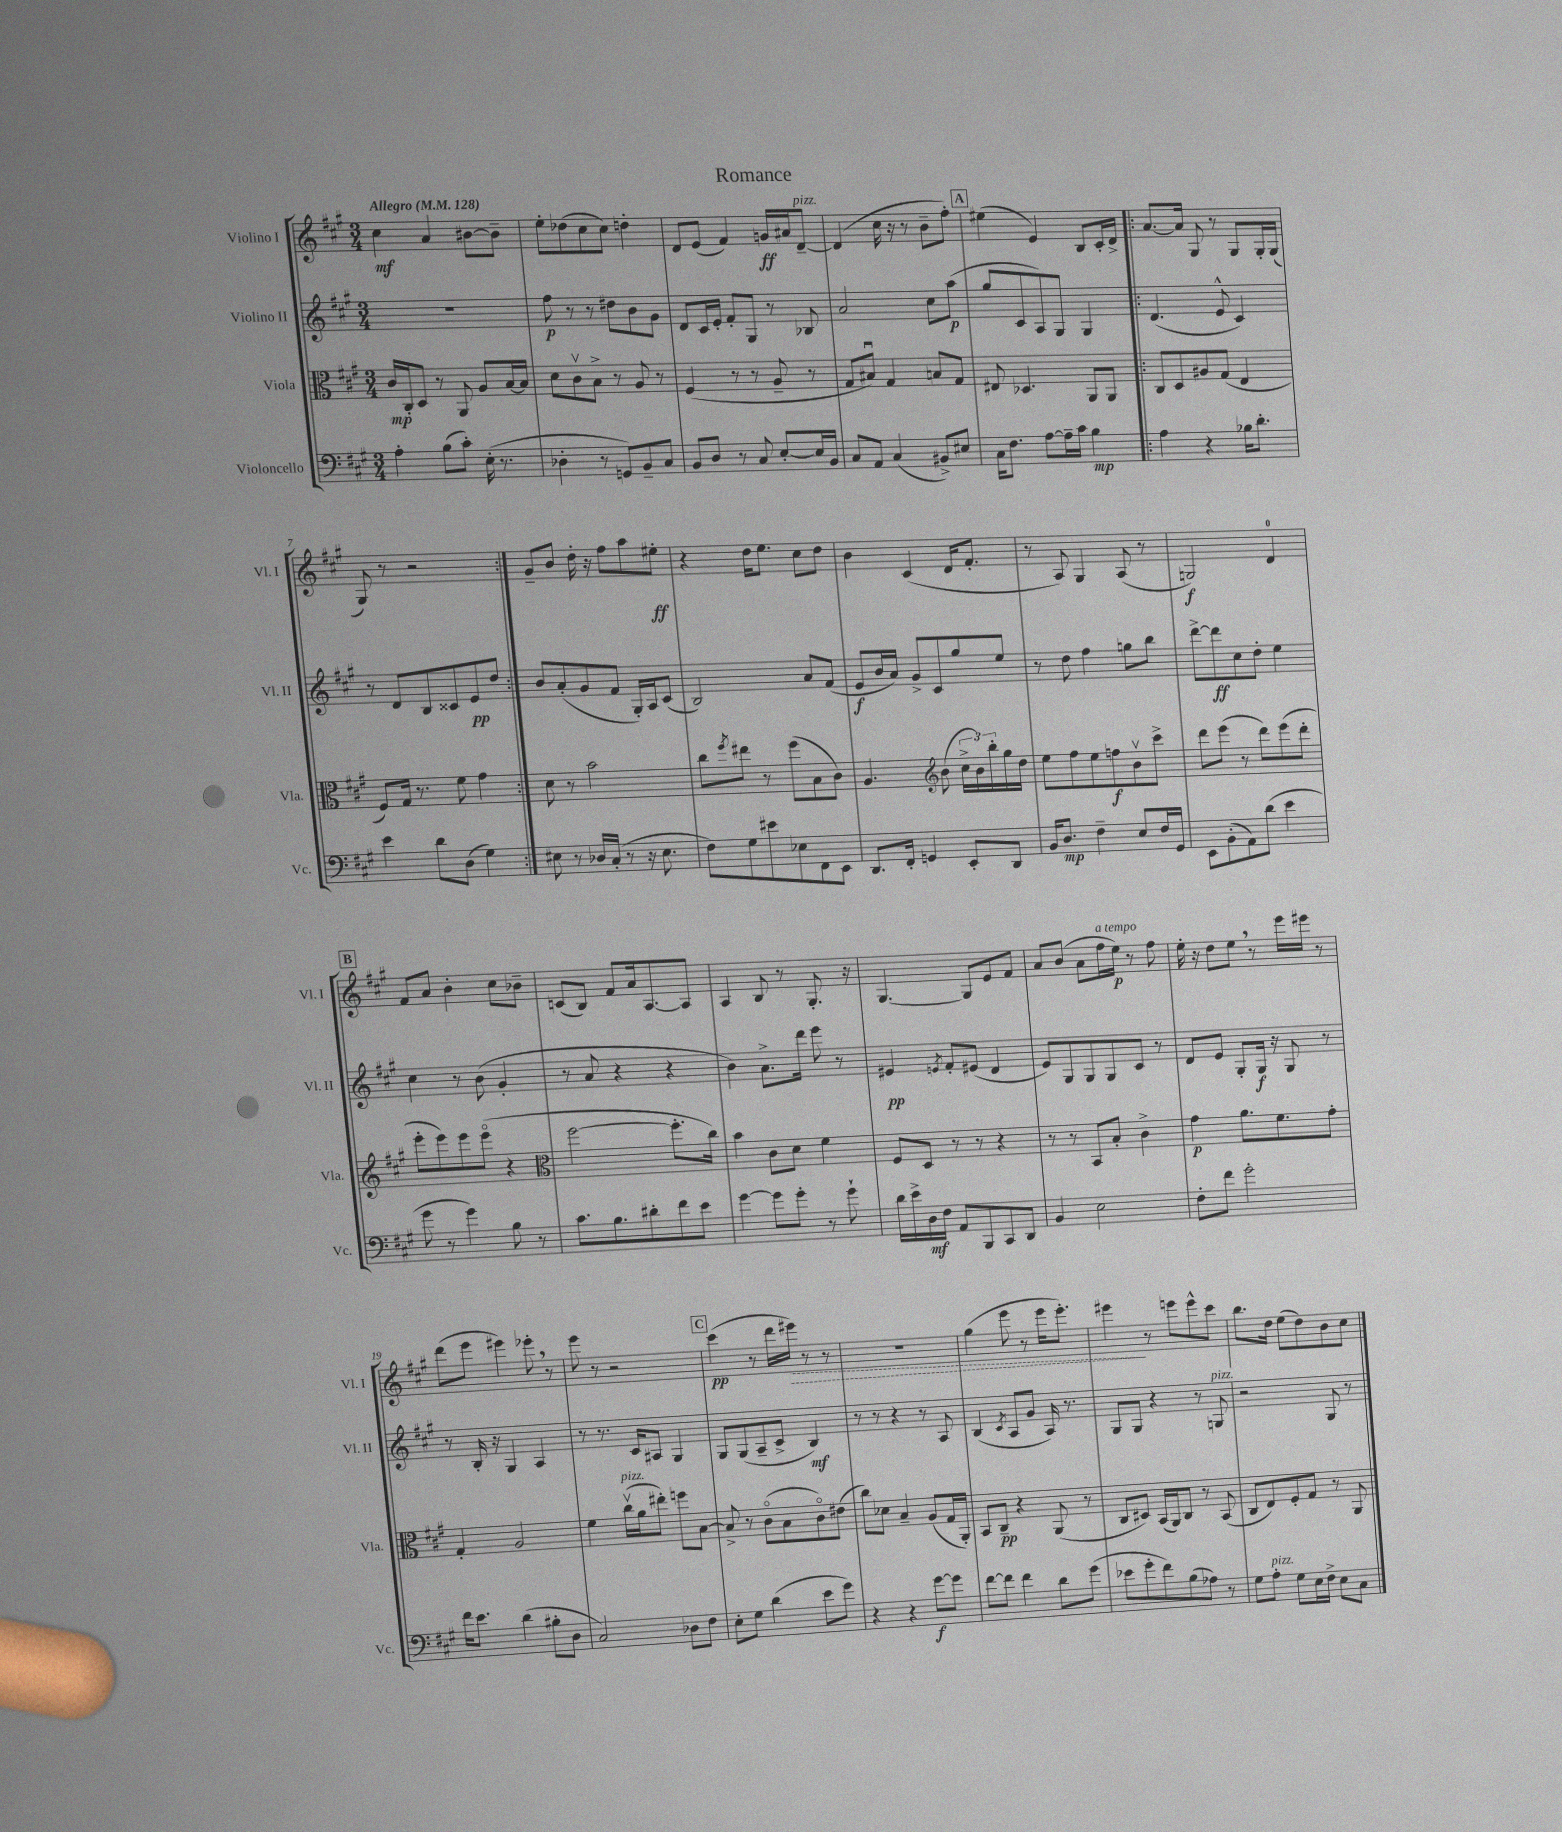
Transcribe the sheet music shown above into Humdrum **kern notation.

**kern	**dynam	**kern	**dynam	**kern	**dynam	**kern	**dynam
*part4	*part4	*part3	*part3	*part2	*part2	*part1	*part1
*staff4	*staff4	*staff3	*staff3	*staff2	*staff2	*staff1	*staff1
*I"Violoncello	*	*I"Viola	*	*I"Violino II	*	*I"Violino I	*
*I'Vc.	*	*I'Vla.	*	*I'Vl. II	*	*I'Vl. I	*
*clefF4	*	*clefC3	*	*clefG2	*	*clefG2	*
*k[f#c#g#]	*	*k[f#c#g#]	*	*k[f#c#g#]	*	*k[f#c#g#]	*
*M3/4	*	*M3/4	*	*M3/4	*	*M3/4	*
*MM128	*	*MM128	*	*MM128	*	*MM128	*
=1	=1	=1	=1	=1	=1	=1	=1
!	!	!	!	!	!	!LO:TX:a:B:t=Allegro	!
4A'\	.	16c#/LL	mp	2.r	.	4cc#\	mf
.	.	16C#'/J	.	.	.	.	.
.	.	8D/J	.	.	.	.	.
(8B\L	.	8r	.	.	.	4a/	.
8c#'\J)	.	8AA/	.	.	.	.	.
(16E'\	.	8A/L	.	.	.	[8b#X\L	.
8.r	.	.	.	.	.	.	.
.	.	[16B/L	.	.	.	8b#~\J]	.
.	.	16B/JJ]	.	.	.	.	.
=2	=2	=2	=2	=2	=2	=2	=2
4D-X'\	.	8d\L	.	8ff#\	p	8ee'\L	.
.	.	8c#v\	.	8r	.	(8dd-X\	.
8r	.	8B^\J	.	8r	.	8cc#\	.
8GGn/L)	.	8r	.	8dd#X\L	.	8cc#\J)	.
8BB~/	.	8A/	.	8b\	.	4ddn'\	.
8C#/J	.	8r	.	8g#\J	.	.	.
=3	=3	=3	=3	=3	=3	=3	=3
8BB/L	.	(4F#/	.	8d/L	.	8d/L	.
8D/J	.	.	.	16c#/L	.	(8e/J	.
.	.	.	.	16e'/JJ	.	.	.
8r	.	8r	.	8f#'/L	.	4f#/)	.
8C#/	.	8r	.	8G#/J	.	.	.
[8E'/L	.	8A~/	.	8r	.	16gn/LL	ff
.	.	.	.	.	.	16a#X/J	.
!	!	!	!	!	!	!LO:TX:a:i:t=pizz.	!
16E/L]	.	8r	.	8B-X/	.	[8d~/J	.
16BB/JJ	.	.	.	.	.	.	.
=4	=4	=4	=4	=4	=4	=4	=4
8C#/L	.	8G#/L	.	2a/	.	(4d/]	.
8AA/J	.	8B#Xu/J)	.	.	.	.	.
(4C#/	.	4G#/	.	.	.	16cc#\	.
.	.	.	.	.	.	16r	.
.	.	.	.	.	.	8r	.
8BB#X^/L)	.	8Bn/L	.	8cc#\L	.	8b~\L	.
8E#X/J	.	8G#/J	.	(8aa\J	p	8ff#'\J)	.
!!LO:REH:place=s1:t=A
=5	=5	=5	=5	=5	=5	=5	=5
16C#\KL	.	8E#X/	.	8gg#/L	.	(4ee#X\	.
8.F#\J	.	.	.	.	.	.	.
.	.	4.D-X/	.	8c#/	.	.	.
[8A\L	.	.	.	8A/)	.	4e/)	.
16A~\L]	.	.	.	8G#/J	.	.	.
16c#\JJ	.	.	.	.	.	.	.
4B\	mp	8AA/L	.	4G#/	.	8B/L	.
.	.	8AA/J	.	.	.	16c#'/L	.
.	.	.	.	.	.	16d^/JJ	.
=6!|:	=6!|:	=6!|:	=6!|:	=6!|:	=6!|:	=6!|:	=6!|:
4A\	.	8C#/L	.	(4.d/	.	[8.a/L	.
.	.	8D/	.	.	.	.	.
.	.	.	.	.	.	16a/Jk]	.
4r	.	8A#X/	.	.	.	8G#/	.
.	.	(8G#/J	.	8e^^/	.	8r	.
16B-X\KL	.	4E/	.	4c#/)	.	8G#/L	.
8.d'\J	.	.	.	.	.	.	.
.	.	.	.	.	.	16G#'/L	.
.	.	.	.	.	.	(16G#/JJ	.
!!LO:LB:g=z
=7	=7	=7	=7	=7	=7	=7	=7
4e\	.	8F#/L)	.	8r	.	8G#/)	.
.	.	16G#/Jk	.	8d/L	.	8r	.
.	.	8.r	.	.	.	.	.
8d\L	.	.	.	8B/	.	2r	.
(8D\J	.	8f#\	.	8c##X/	.	.	.
4G#\)	.	4g#\	.	8e/	pp	.	.
.	.	.	.	8dd/J	.	.	.
=8:|!	=8:|!	=8:|!	=8:|!	=8:|!	=8:|!	=8:|!	=8:|!
8E#X\	.	8d\	.	8b/L	.	8g#~/L	.
8r	.	8r	.	(8a'/	.	8b/J	.
16D-X/LL	.	2b\	.	8g#/	.	16dd'\	.
(16C#'/JJ	.	.	.	.	.	16r	.
8r	.	.	.	8f#/J	.	8ff#\L	.
16r	.	.	.	16G#'/LL)	.	8aa\	.
8.E#\	.	.	.	16A/J	.	.	.
.	.	.	.	(8c#/J	.	8ee#X'\J	ff
=9	=9	=9	=9	=9	=9	=9	=9
8F#\L)	.	8cc#\L	.	2B/)	.	4r	.
.	.	8qff#/	.	.	.	.	.
8G#\	.	8ee#X\J	.	.	.	.	.
8e#X\	.	8r	.	.	.	16dd\KL	.
.	.	.	.	.	.	8.ee\J	.
8E-X\	.	(8ff#\L	.	.	.	.	.
8FF#\	.	8B\	.	8a/L	.	8cc#\L	.
8EE\J	.	8c#\J)	.	(8f#/J	.	8dd\J	.
=10	=10	=10	=10	=10	=10	=10	=10
8.DD/L	.	4.A/	.	8e/L	f	4b\	.
.	.	.	.	16b/L	.	.	.
16FF#'/Jk	.	.	.	16a/JJ)	.	.	.
4GGn/	.	.	.	8g#^/L	.	(4c#/	.
*	*	*clefG2	*	*	*	*	*
.	.	(8b\	.	8c#/	.	.	.
8EE'/L	.	24cc#^\LL	.	8gg#/	.	16d/KL	.
.	.	24b\)	.	.	.	.	.
.	.	.	.	.	.	8.f#'/J	.
.	.	24bb'\	.	.	.	.	.
8DD/J	.	16gg#\	.	8ee/J	.	.	.
.	.	16dd\JJ	.	.	.	.	.
=11	=11	=11	=11	=11	=11	=11	=11
16BB/KL	.	8ee\L	.	8r	.	8r	.
8.D/J	mp	.	.	.	.	.	.
.	.	8ff#\	.	8dd\	.	8A/)	.
4F#~\	.	8ee\	.	4ff#\	.	4G#/	.
.	.	8ffn\	f	.	.	.	.
8E/L	.	8bv\	.	8ggn\L	.	(8A/	.
16F#/L	.	8ccc#^\J	.	8bb\J	.	8r	.
16GG#/JJ	.	.	.	.	.	.	.
=12	=12	=12	=12	=12	=12	=12	=12
8EE\L	.	8ddd\L	.	[8ddd^\L	.	2Gn/)	f
(8BB'\	.	(8eee\J	.	8ddd\]	ff	.	.
8AA\)	.	8r	.	8cc#\	.	.	.
(8d\J	.	8ddd\L)	.	8dd'\J	.	.	.
4e\	.	(8eee\	.	4ee\	.	4d/	.
.	.	8ddd'\J	.	.	.	.	.
!!LO:LB:g=z
!!LO:REH:place=s1:t=B
=13	=13	=13	=13	=13	=13	=13	=13
8g#\	.	8eee'\L	.	4cc#\	.	8f#/L	.
8r	.	8eee\)	.	.	.	8a/J	.
4g#\)	.	8eee\	.	8r	.	4b'\	.
.	.	(8eee\J	.	(8b\	.	.	.
8B\	.	4r	.	4g#'/	.	8cc#\L	.
8r	.	.	.	.	.	8b-X~\J	.
=14	=14	=14	=14	=14	=14	=14	=14
*	*	*clefC3	*	*	*	*	*
8.c#\L	.	[2ff#\	.	8r	.	(8cn/L	.
.	.	.	.	8a/	.	8B/J)	.
8.B\	.	.	.	.	.	.	.
.	.	.	.	4r	.	8f#/L	.
8d#X'\	.	.	.	.	.	16a/k	.
.	.	.	.	.	.	[8.A/	.
8f#\	.	8.ff#'\L]	.	4r	.	.	.
8e\J	.	.	.	.	.	8A/J]	.
.	.	16cc#\Jk)	.	.	.	.	.
=15	=15	=15	=15	=15	=15	=15	=15
[4g#\	.	4b\	.	4b\)	.	4A/	.
8g#\L]	.	8c#\L	.	8.a^\L	.	8B/	.
8g#'\J	.	8d\J	.	.	.	8r	.
.	.	.	.	16ddd\Jk	.	.	.
8r	.	4f#\	.	8eee\	.	8.G#'/	.
8g#`\	.	.	.	8r	.	.	.
.	.	.	.	.	.	16r	.
=16	=16	=16	=16	=16	=16	=16	=16
16d\LL	.	8F#/L	.	4e#X/	pp	[4.G#/	.
16e^\	.	.	.	.	.	.	.
16D\	mf	8D/J	.	.	.	.	.
16F#\JJ	.	.	.	.	.	.	.
.	.	.	.	8qen/	.	.	.
8AA/L	.	8r	.	8f#'/L	.	.	.
8BBB/	.	8r	.	(8e#X/J	.	8G#/L]	.
8CC#/	.	4r	.	4d/	.	8e/	.
8DD/J	.	.	.	.	.	8f#/J	.
=17	=17	=17	=17	=17	=17	=17	=17
4BB/	.	8r	.	8e/L)	.	8a/L	.
.	.	8r	.	8G#/	.	(8b/J	.
2E\	.	8BB/L	.	8G#/	.	8a\L	.
!	!	!	!	!	!	!LO:TX:a:i:t=a tempo	!
.	.	8B'/J	.	8G#/	.	16ff#\L	.
.	.	.	.	.	.	16ee\JJ)	p
.	.	4c#^\	.	8c#/J	.	8r	.
.	.	.	.	8r	.	8ff#\	.
=18	=18	=18	=18	=18	=18	=18	=18
8F#'\L	.	4g#\	p	8d/L	.	16ee'\	.
.	.	.	.	.	.	16r	.
8f#\J	.	.	.	8e/J	.	8dd\L	.
2g#'\	.	8.a\L	.	8G#'/L	.	8ee,\J	.
.	.	.	.	16G#/Jk	f	8r	.
.	.	8.f#\	.	16r	.	.	.
.	.	.	.	8G#/	.	16eee\LL	.
.	.	.	.	.	.	16eee#X\JJ	.
.	.	8g#'\J	.	8r	.	8r	.
!!LO:LB:g=z
=19	=19	=19	=19	=19	=19	=19	=19
16f#\KL	.	4G#'/	.	8r	.	(8ddd\L	.
8.e\J	.	.	.	.	.	.	.
.	.	.	.	16B'/	.	8eee\J	.
.	.	.	.	16r	.	.	.
(4d\	.	2A/	.	4G#/	.	4eee#X\)	.
8B#X'\L	.	.	.	4A/	.	8eee-X',\	.
8D\J	.	.	.	.	.	8r	.
=20	=20	=20	=20	=20	=20	=20	=20
2C#/)	.	4f#\	.	8r	.	8eee\	.
.	.	.	.	8.r	.	8r	.
!	!	!LO:TX:a:i:t=pizz.	!	!	!	!	!
.	.	(16cc#v\LL	.	.	.	2r	.
.	.	16a\J	.	16c#/KL	.	.	.
.	.	8ee#X'\J)	.	8A#X/J	.	.	.
8D-X\L	.	8ffn\L	.	4G#/	.	.	.
8F#\J	.	[8B\J	.	.	.	.	.
!!LO:REH:place=s1:t=C
=21	=21	=21	=21	=21	=21	=21	=21
8E'\L	.	8B^/]	.	8G#/L	.	(4ccc#\	pp
8G#\J	.	8r	.	(8G#/	.	.	.
(4d\	.	(8c#\L	.	8A~/	.	8r	.
.	.	8B\	.	8c#^/J	.	16ddd\LL	.
!	!	!	!	!	!	!	!LO:HP:b
.	.	.	.	.	.	16eee#X\JJ)	>
8e\L	.	8c#\)	.	4B/)	mf	8r	.
8g#\J)	.	(8e#X\J	.	.	.	8r	.
=22	=22	=22	=22	=22	=22	=22	=22
4r	.	8cc#\L)	.	8r	.	2.r	.
.	.	8d-X\J	.	8r	.	.	.
4r	.	4B~/	.	4r	.	.	.
[8g#\L	f	(8A/L	.	8r	.	.	.
8g#\J]	.	16G#/L	.	8A/	.	.	.
.	.	16AA'/JJ)	.	.	.	.	.
=23	=23	=23	=23	=23	=23	=23	=23
[8f#\L	.	8BB/L	.	(4B/	.	(4gg#\	.
8f#\J]	.	8C#~/J	pp	.	.	.	.
.	.	.	.	8qc#/	.	.	.
4f#\	.	4r	.	8A/L	.	8eee\	.
.	.	.	.	8g#/J	.	8r	.
8d\L	.	(8AA/	.	16A/)	.	16eee\KL	.
.	.	.	.	8.r	.	8.eee'\J)	.
(8g#\J	.	8r	.	.	.	.	.
=24	=24	=24	=24	=24	=24	=24	=24
8e-X\L	.	8C#/L	.	8G#/L	.	4eee#X\	.
8g#'\	.	8D#X/J)	.	8G#/J	.	.	.
8f#\)	.	(16BB/LL	.	4r	.	8r	]
.	.	16AA/J)	.	.	.	.	.
(8B\	.	8C#/J	.	.	.	8eeen\L	.
8A-X\J)	.	8r	.	8r	.	8eee^^\	.
!	!	!	!	!LO:TX:a:i:t=pizz.	!	!	!
8r	.	(8BB/	.	8Gn/	.	8ccc#\J	.
=25	=25	=25	=25	=25	=25	=25	=25
8G#\L	.	8C#/L	.	2r	.	8.bb\L	.
!LO:TX:a:i:t=pizz.	!	!	!	!	!	!	!
8A'\J	.	8E/)	.	.	.	.	.
.	.	.	.	.	.	16dd\Jk	.
8G#\L	.	8F#'/	.	.	.	(8ee\L	.
16E\L	.	8G#/J	.	.	.	8dd\)	.
16F#^\JJ	.	.	.	.	.	.	.
8E\L	.	8r	.	8G#/	.	8b\	.
8C#\J	.	8AA/	.	8r	.	8cc#\J	.
==	==	==	==	==	==	==	==
*-	*-	*-	*-	*-	*-	*-	*-
